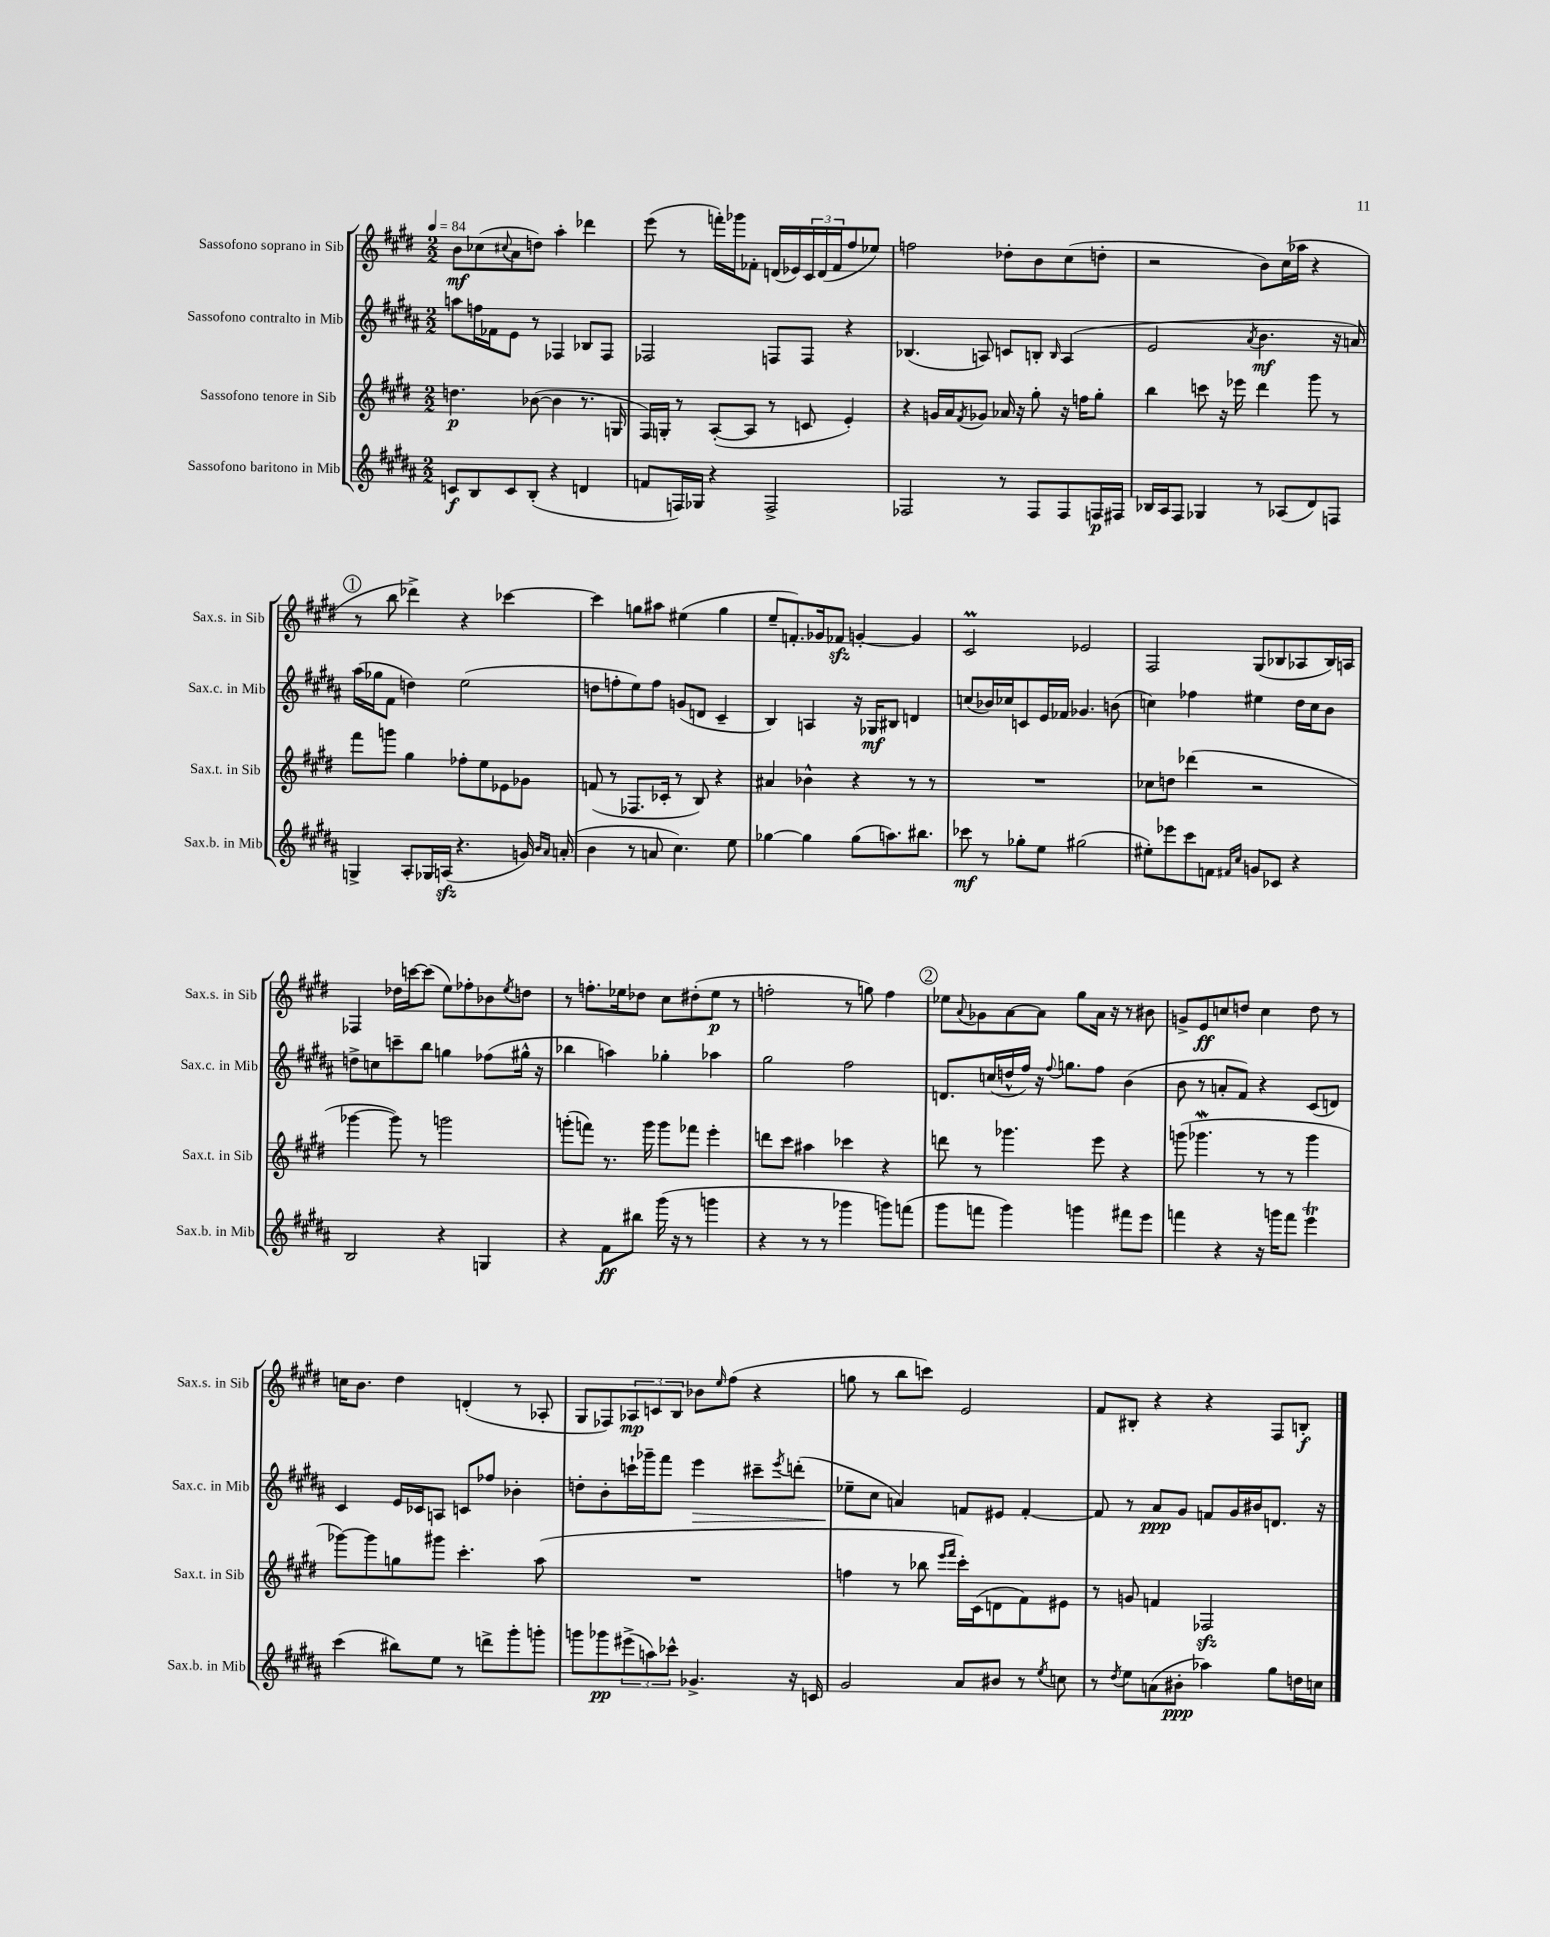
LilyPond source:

<<
\new StaffGroup <<
\new Staff = "s0" \with { instrumentName = "Sassofono soprano in Sib" shortInstrumentName = "Sax.s. in Sib" } {
    \clef treble \key e \major \numericTimeSignature \time 2/2 \tempo 4 = 84
    b'8\mf ces''8( \appoggiatura { cis''8 } a'8 d''8) a''4-. des'''4 |
    e'''8( r8 f'''16-.) ges'''16 fes'8-. d'16( ees'16) \tuplet 3/2 { cis'16 d'16( fes'16 } fis''8 ees''8) |
    f''2 des''8-. b'8 cis''8( d''8-. |
    r2 b'8) cis''16( aes''16 r4 |
    \mark \markup { \circle "1" } r8 b''8 des'''4->) r4 ces'''4~ |
    ces'''4 g''8 ais''8 eis''4( g''4 |
    e''8-- f'8.-.) ges'16 fes'8\sfz g'4~-. g'4 |
    cis'2\prall ees'2 |
    fis2 gis8( bes8 aes8 bes16) a16 |
    fes4 des''16 c'''16~ c'''8( e''8) fes''8-. bes'8 \acciaccatura { e''8 } d''8 |
    r8 f''8.-. ees''16 des''8 cis''8 dis''8-.( ees''8\p r8 |
    f''2-. r8 g''8) f''4 |
    \mark \markup { \circle "2" } ees''8 \appoggiatura { a'8 } ges'8 a'8~ a'8 gis''8 a'16 r16 r8 bis'8 |
    g'8-> e'8\ff c''8 d''8 c''4 d''8 r8 |
    c''16 b'8. dis''4 d'4-.( r8 aes8-. |
    gis8 fes8) \tuplet 3/2 { aes8\mp c'8 b8 } bes'8 \grace { e''16 } fis''8( r4 |
    g''8 r8 b''8 c'''8) e'2 |
    fis'8 bis8-. r4 r4 fis8 b8-.\f \bar "|." |
}
\new Staff = "s1" \with { instrumentName = "Sassofono contralto in Mib" shortInstrumentName = "Sax.c. in Mib" } {
    \clef treble \key b \major \numericTimeSignature \time 2/2
    a''8 f''16 fes'16 e'8 r8 fes4 bes8 fes8 |
    fes2 f8 f8 r4 |
    bes4.( a8) c'8 b8-. \grace { b16 } a4( |
    e'2 \acciaccatura { ais'8 } b'4.\mf r16 a'16) |
    \mark \markup { \circle "1" } ais''16( ges''16 fis'8 d''4) e''2( |
    d''8 f''8-. e''8) f''8 g'8( d'8 cis'4-- |
    b4) a4 r16 ges16\mf bis8 d'4 |
    c''8( bes'16) ces''16 c'8 e'16 fes'16 ges'4. b'8( |
    c''4) fes''4 eis''4 dis''16 c''16 b'8 |
    d''8-> c''8 c'''8-- b''8 g''4 fes''8( gis''16-^ r16 |
    bes''4 a''4) ges''4-. aes''4 |
    gis''2 fis''2 |
    \mark \markup { \circle "2" } d'8. c''16( d''16-^ fis''16) r16 \appoggiatura { fis''8 } g''8. fis''8 b'4( |
    b'8 r8 a'8-. fis'8) r4 cis'8( d'8) |
    cis'4 e'16 ces'16 a8 c'8 fes''8 bes'4-. |
    d''8-. b'8-. c'''16-! ges'''16-- fis'''8 e'''4\> cis'''8-- \acciaccatura { e'''8 } d'''8-.( |
    ees''8--\! cis''8 a'4) f'8 eis'8 f'4~-. |
    f'8 r8 ais'8\ppp gis'8 f'8 gis'16 bis'16 d'8. r16 \bar "|." |
}
\new Staff = "s2" \with { instrumentName = "Sassofono tenore in Sib" shortInstrumentName = "Sax.t. in Sib" } {
    \clef treble \key e \major \numericTimeSignature \time 2/2
    d''4.\p bes'8~( bes'4 r8. g16 |
    fis16) g16-. r8 a8~-.( a8 r8 c'8 e'4-.) |
    r4 g'16 a'16 \acciaccatura { fis'8 } ges'8 aes'16 r16 gis''8-. r16 f''16 gis''8-. |
    b''4 c'''8 r16 ees'''16 dis'''4 gis'''8 r8 |
    \mark \markup { \circle "1" } fis'''8 g'''8 gis''4 fes''8-. e''8 ees'8 ges'8 |
    f'8( r8 fes8. ces'16-. r8 b8) r4 |
    ais'4 bes'4-^ r4 r8 r8 |
    R1 |
    ces''8 d''8 des'''4( r2 |
    ges'''4~ ges'''8) r8 g'''2 |
    g'''8-.( f'''8) r8. g'''16 g'''8 fes'''8 e'''4-. |
    d'''8 cis'''8 ais''4 ces'''4 r4 |
    \mark \markup { \circle "2" } d'''8 r8 ges'''4. e'''8 r4 |
    g'''8( ges'''4.\mordent r8 r8 ges'''4 |
    ges'''8~) ges'''8 g''8 gis'''8 cis'''4.-. a''8( |
    R1 |
    f''4 r8 bes''8 \grace { e'''16 fis'''16 } cis'''16-.) cis'16( d'8 fis'8) eis'8 |
    r8 g'8 f'4 fes2\sfz \bar "|." |
}
\new Staff = "s3" \with { instrumentName = "Sassofono baritono in Mib" shortInstrumentName = "Sax.b. in Mib" } {
    \clef treble \key b \major \numericTimeSignature \time 2/2
    c'8\f b8 c'8 b8-.( r4 d'4 |
    f'8 f16) ges16 r4 f2-> |
    fes2 r8 fes8 fes8 f16\p fis16 |
    bes16 ais16 fis8 ges4 r8 aes8( dis'8) f8 |
    \mark \markup { \circle "1" } g4-> ais8-. ges16 a16\sfz( r4. g'16) \grace { b'16 ais'16 } a'16-.( |
    b'4 r8 a'8 cis''4.) e''8 |
    ges''4~ ges''4 ges''8( a''8.) bis''8. |
    ces'''8\mf r8 ges''8-. e''8 gis''2( |
    eis''8-.) ees'''8 cis'''8 f'8 \grace { fis'16 cis''16 } g'8 ces'8 r4 |
    b2 r4 g4 |
    r4 fis'8\ff bis''8 gis'''16( r16 r8 g'''4 |
    r4 r8 r8 ges'''4 g'''8) f'''8( |
    \mark \markup { \circle "2" } gis'''8 f'''8 gis'''4) g'''4 fis'''8 e'''8 |
    f'''4 r4 r16 g'''16 f'''8 e'''4\trill |
    cis'''4( bis''8) e''8 r8 d'''8-> gis'''8-. g'''8-. |
    g'''8 ges'''8\pp \tuplet 3/2 { eis'''8->( a''8) ces'''8-^ } ges'4.-> r16 c'16 |
    gis'2 ais'8 bis'8 r8 \acciaccatura { e''8 } c''8 |
    r8 \acciaccatura { dis''8 } e''8 a'8( bis'8-.\ppp aes''4) gis''8 d''16 c''16 \bar "|." |
}
>>
>>
\layout { \context { \Score \remove "Bar_number_engraver" } }
